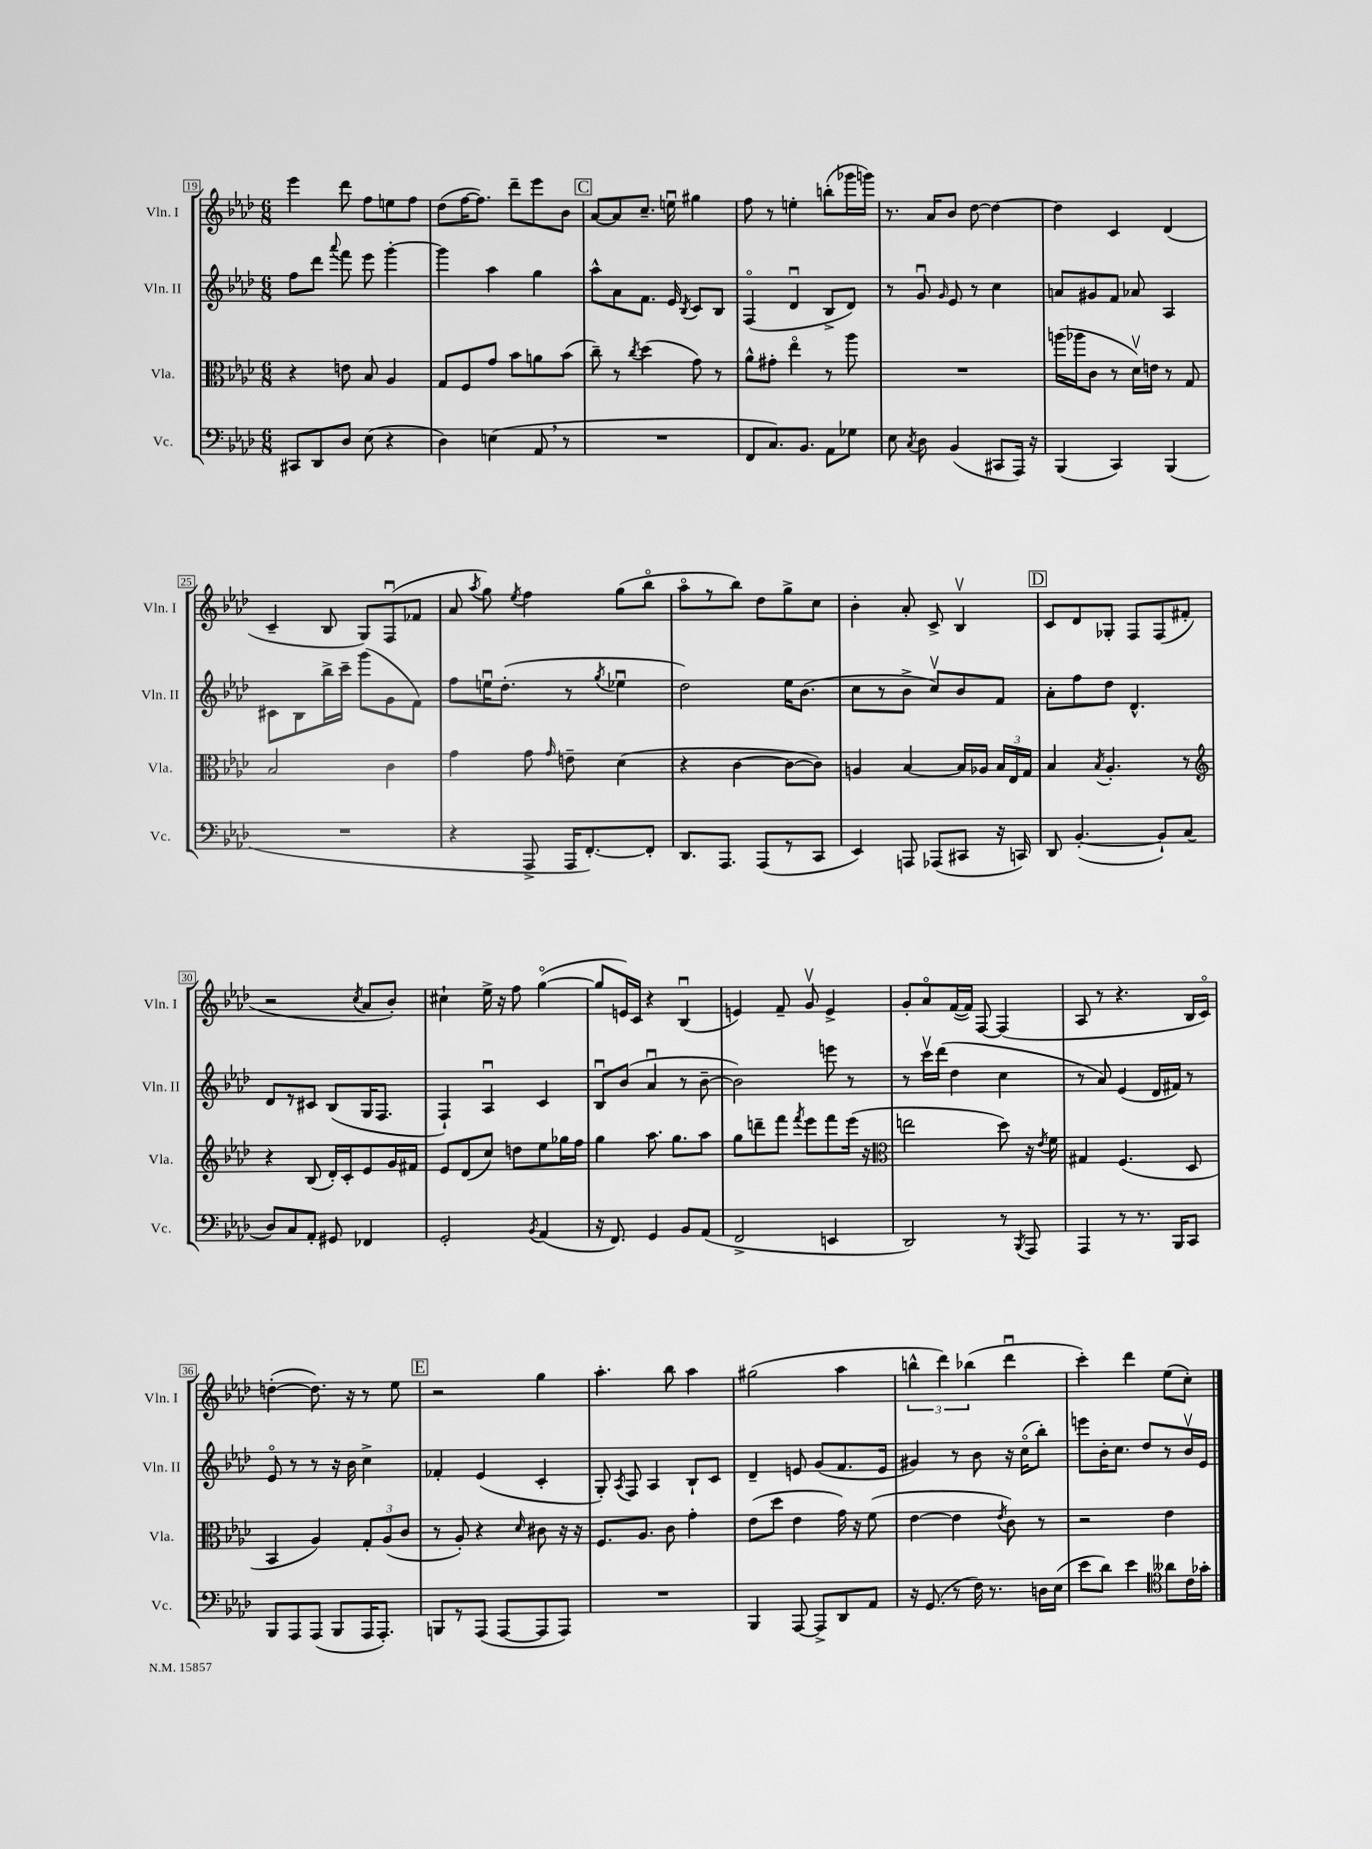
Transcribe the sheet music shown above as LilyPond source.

<<
\new StaffGroup <<
\new Staff = "s0" \with { instrumentName = "Vln. I" shortInstrumentName = "Vln. I" } {
    \clef treble \key aes \major \numericTimeSignature \time 6/8
    \autoBeamOff ees'''4 des'''8 f''8[ e''8 f''8] |
    des''8[( f''16~ f''8.]) des'''8[-- ees'''8 bes'8] |
    \mark \markup { \box "C" } aes'8[~ aes'8 c''8.]-- e''16\downbow gis''4 |
    f''8 r8 e''4-. b''8[-.( ges'''16 g'''16]) |
    r8. aes'16[ bes'8] des''8~ des''4~ |
    des''4 c'4 des'4( |
    c'4-- bes8 g8[) f8\downbow( fes'8] |
    aes'8 \acciaccatura { aes''8 } g''8) \acciaccatura { ees''8 } f''4 g''8[( bes''8]\flageolet |
    aes''8[\flageolet r8 bes''8]) des''8[ g''8-> c''8] |
    bes'4-. aes'8-. c'8-> bes4\upbow |
    \mark \markup { \box "D" } c'8[ des'8 ges8]-. f8[ f8( fis'8]-. |
    r2 \acciaccatura { c''8 } aes'8[ bes'8]-.) |
    cis''4-! ees''16-> r16 f''8 g''4~\flageolet( |
    g''8[ e'16) c'16] r4 bes4\downbow( |
    e'4) f'8-- g'8\upbow e'4-> |
    g'8[-. aes'8\flageolet f'16~( f'16]) f8~ f4( |
    aes8 r8 r4. bes16[ c'16]\flageolet) |
    d''4~-.( d''8.) r16 r8 ees''8 |
    \mark \markup { \box "E" } r2 g''4 |
    aes''4.-. bes''8 aes''4 |
    gis''2( aes''4 |
    \tuplet 3/2 { b''4-^ des'''4) bes''4( } des'''4\downbow |
    c'''4-.) des'''4 ees''8[( c''8]-.) \bar "|." |
}
\new Staff = "s1" \with { instrumentName = "Vln. II" shortInstrumentName = "Vln. II" } {
    \clef treble \key aes \major \numericTimeSignature \time 6/8
    \autoBeamOff f''8[ des'''8] \appoggiatura { aes'''8 } f'''8 ees'''8 g'''4~-. |
    g'''4 aes''4 g''4 |
    \mark \markup { \box "C" } aes''8[-^ aes'8 f'8.] ees'16 \acciaccatura { bes8 } c'8[ bes8] |
    f4\flageolet( des'4\downbow bes8[-> des'8]) |
    r8 g'8\downbow \grace { g'16 } ees'8 r8 c''4 |
    a'8[ gis'8 f'8] aes'8 aes4 |
    cis'8[ bes8 bes''16-> c'''16]-- g'''8[( g'8 f'8]) |
    f''8[ e''16\downbow des''8.]-.( r8 \acciaccatura { g''8 } ees''4\downbow |
    des''2) ees''16[ bes'8.]( |
    c''8[ r8 bes'8]-> c''8[\upbow) bes'8 f'8] |
    \mark \markup { \box "D" } aes'8[-. f''8 des''8] des'4.-^ |
    des'8[ r8 cis'8] bes8[( g16 f8.] |
    f4-!) aes4\downbow c'4 |
    bes8[\downbow bes'8]( aes'4\downbow r8 bes'8~-- |
    bes'2) e'''8 r8 |
    r8 c'''16[\upbow des'''16]( des''4 c''4 |
    r8 aes'8) ees'4( des'16[ fis'16]) r8 |
    ees'8\flageolet r8 r8 r16 bes'16 c''4-> |
    \mark \markup { \box "E" } fes'4-. ees'4( c'4-. |
    g8-.) \acciaccatura { aes8 } f8 aes4 bes8[-! c'8] |
    des'4-- e'8 g'8[( f'8. e'16] |
    gis'4) r8 bes'8 r16 c''16[\flageolet( bes''8]-.) |
    e'''8[ bes'16-. c''8.] des''8[ r8 bes'16\upbow ees'16] \bar "|." |
}
\new Staff = "s2" \with { instrumentName = "Vla." shortInstrumentName = "Vla." } {
    \clef alto \key aes \major \numericTimeSignature \time 6/8
    \autoBeamOff r4 e'8 bes8 aes4 |
    g8[ f8 g'8] bes'8[ a'8 bes'8]( |
    \mark \markup { \box "C" } c''8--) r8 \acciaccatura { c''8 } des''4( g'8) r8 |
    aes'8[-^ gis'8]-. ees''4\flageolet r8 aes''8 |
    R2. |
    a''16[( aes''16 c'8] r8 des'16[\upbow) e'16] r8 g8 |
    bes2 c'4 |
    g'4 g'8 \grace { g'16 } e'8-- des'4( |
    r4 c'4~ c'8[~ c'8]) |
    a4 bes4~ bes16[ aes16] \tuplet 3/2 { bes16[ ees16 g16] } |
    \mark \markup { \box "D" } bes4 \acciaccatura { bes8 } aes4.-. r8 |
    \clef treble r4 bes8( des'16[-.) c'16-. ees'8 g'16 fis'16] |
    ees'8[ des'8( c''8]) d''8[ ees''8 ges''16 f''16] |
    g''4 aes''8. g''8.[ aes''8] |
    g''8[ d'''8-- f'''8] \acciaccatura { f'''8 } ees'''8[ f'''8 ees'''16]( r16 |
    \clef alto e''2 des''8) r16 \acciaccatura { ees'8 } f'16 |
    gis4 f4.( des8 |
    bes,4 aes4) \tuplet 3/2 { g8[-. aes8( c'8] } |
    \mark \markup { \box "E" } r8 aes8-.) r4 \grace { des'16 } cis'8 r16 r16 |
    f8.[ aes8.] c'8 g'4-. |
    ees'8[( des''8] ees'4 g'16) r16 f'8( |
    ees'4~ ees'4 \acciaccatura { ees'8 } c'8) r8 |
    r2 ees'4 \bar "|." |
}
\new Staff = "s3" \with { instrumentName = "Vc." shortInstrumentName = "Vc." } {
    \clef bass \key aes \major \numericTimeSignature \time 6/8
    \autoBeamOff cis,8[ des,8 des8] ees8( r4 |
    des4) e4( aes,8 \breathe r8 |
    \mark \markup { \box "C" } R2. |
    f,8[ c8.) bes,8.] aes,8[ ges8] |
    ees8 \acciaccatura { c8 } des8 bes,4( cis,8[ aes,,16]) r16 |
    bes,,4( c,4) bes,,4( |
    R2. |
    r4 aes,,8-> aes,,16[ f,8.~-.) f,8]-. |
    des,8.[ aes,,8.] aes,,8[( r8 c,8] |
    ees,4) a,,8 aes,,8[( cis,8] r16 c,16) |
    \mark \markup { \box "D" } des,8 bes,4.~-.( bes,8[-!) c8]( |
    des8[) c8 aes,8]-. gis,8 fes,4 |
    g,2-. \acciaccatura { bes,8 } aes,4( |
    r16 f,8.) g,4 bes,8[ aes,8]( |
    f,2-> e,4 |
    des,2) r8 \acciaccatura { bes,,8 } aes,,8 |
    aes,,4 r8 r8. bes,,16[ c,8] |
    bes,,8[ aes,,8 aes,,8]( bes,,8[ aes,,16 aes,,8.]-.) |
    \mark \markup { \box "E" } b,,8[ r8 aes,,8]( aes,,8[~ aes,,8 aes,,8]) |
    R2. |
    bes,,4 aes,,8~ aes,,8[-> des,8 aes,8] |
    r16 g,8.( r8 f16) r8. d16[ ees16]( |
    ees'8[ des'8]) ees'4 \clef tenor aeses'8[ c'16 ges'16]-. \bar "|." |
}
>>
>>
\layout { \context { \Score currentBarNumber = #19 \override BarNumber.stencil = #(make-stencil-boxer 0.1 0.3 ly:text-interface::print) } }
